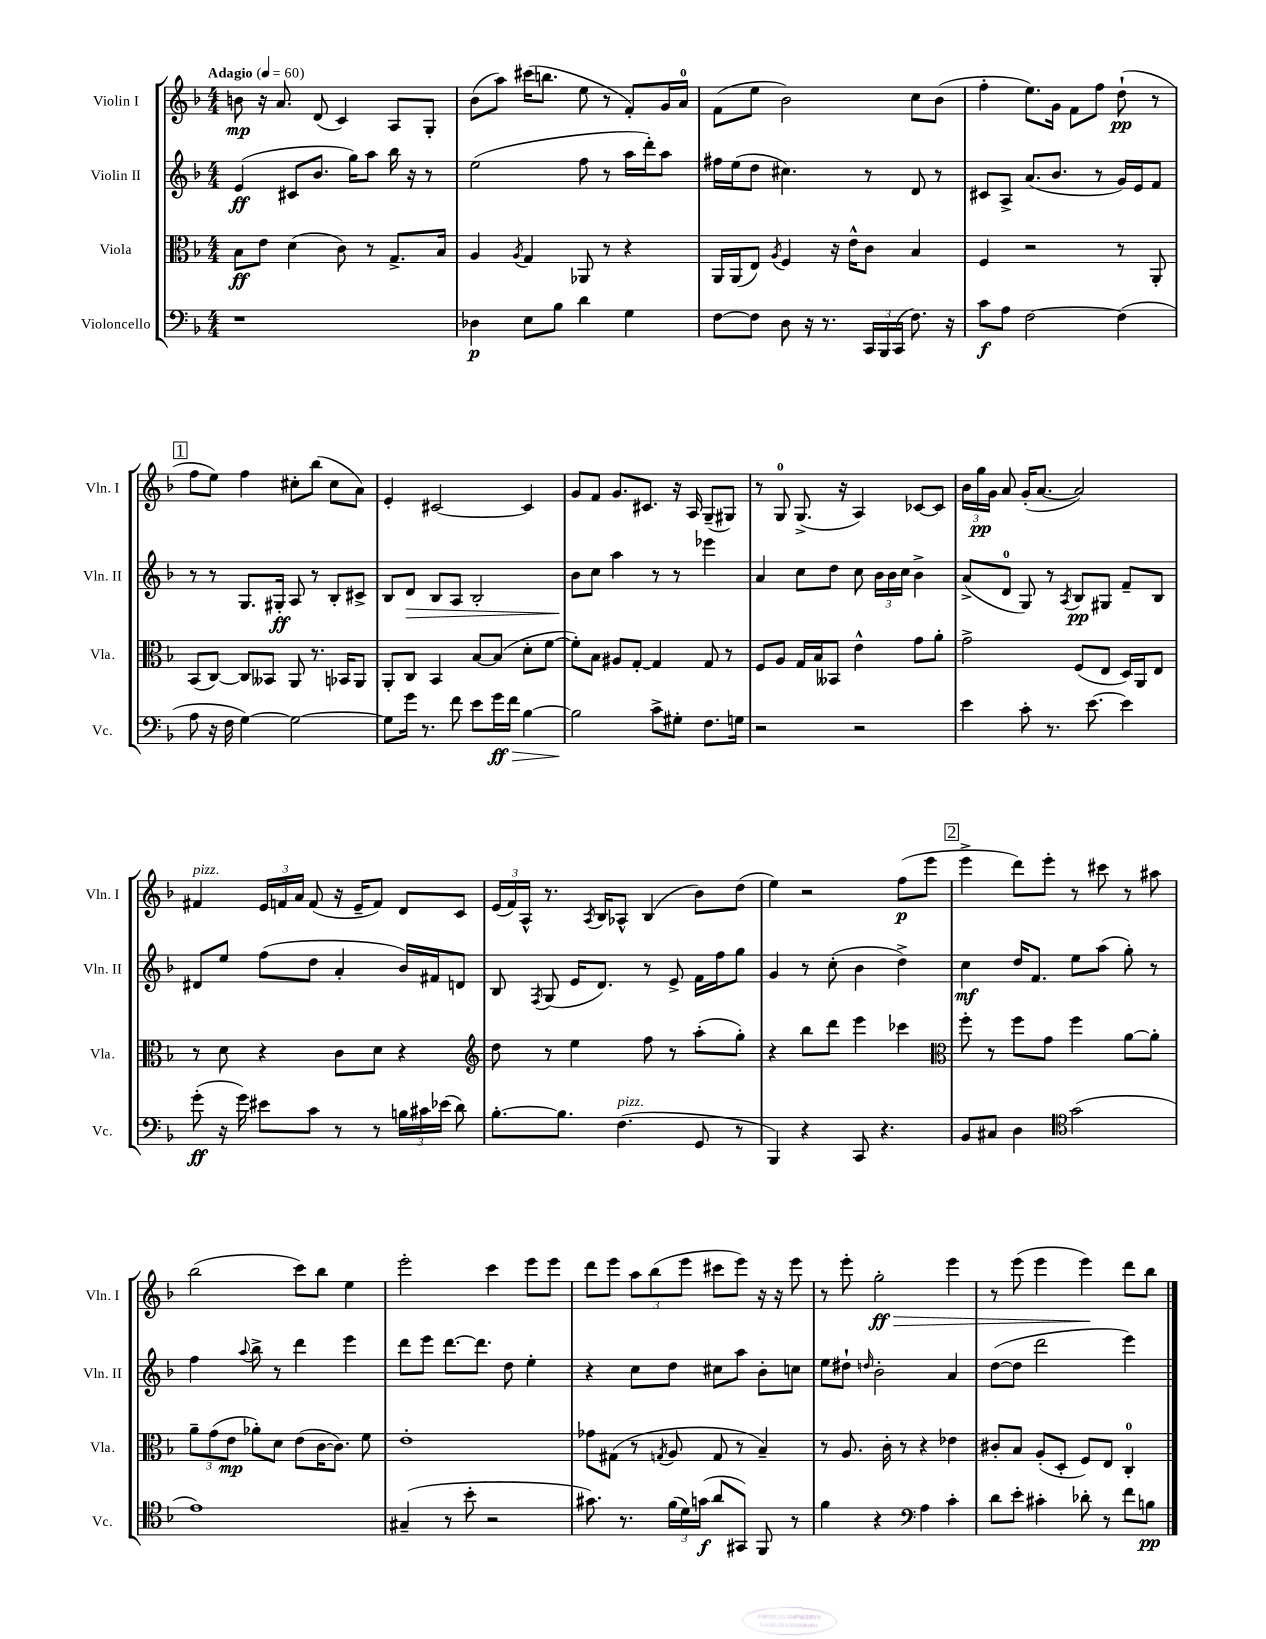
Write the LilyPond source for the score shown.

<<
\new StaffGroup <<
\new Staff = "s0" \with { instrumentName = "Violin I" shortInstrumentName = "Vln. I" } {
    \clef treble \key f \major \numericTimeSignature \time 4/4 \tempo "Adagio" 4 = 60
    \autoBeamOff b'8\mp r16 a'8. d'8( c'4) a8[ g8]-. |
    bes'8[( a''8]) cis'''16[( b''8.] e''8 r8 f'8[-.) g'16 a'16]-0 |
    f'8[( e''8] bes'2) c''8[ bes'8]( |
    f''4-. e''8.[) g'16] f'8[ f''8] d''8-!\pp( r8 |
    \mark \markup { \box "1" } f''8[ e''8]) f''4 cis''8[-. bes''8]( cis''8[ a'8]) |
    e'4-. cis'2~ cis'4 |
    g'8[ f'8] g'8.[ cis'8.] r16 a16 g8[--( gis8]) |
    r8 g8-0 g8.->( r16 a4) ces'8[~ ces'8] |
    \tuplet 3/2 { bes'16[ g''16\pp g'16] } a'8 g'16[-.( a'8.]~ a'2) |
    fis'4^\markup { \italic "pizz." } \tuplet 3/2 { e'16[ f'16 a'16] } f'8( r16 e'16[-- f'8]) d'8[ c'8] |
    \tuplet 3/2 { e'16[( f'16) a16]-^ } r8. \acciaccatura { a8 } bes16[ aes8]-^ bes4( bes'8[) d''8]( |
    e''4) r2 f''8[\p( e'''8] |
    \mark \markup { \box "2" } e'''4-> d'''8[) e'''8]-. r8 cis'''8 r8 ais''8 |
    bes''2( c'''8[) bes''8] e''4 |
    e'''2-. c'''4 e'''8[ e'''8] |
    d'''8[ e'''8] \tuplet 3/2 { a''8[ bes''8( e'''8] } cis'''8[ e'''8]) r16 r16 e'''8 |
    r8 e'''8-. g''2-.\ff\> e'''4 |
    r8 e'''8( e'''4 e'''4\!) d'''8[ bes''8] \bar "|." |
}
\new Staff = "s1" \with { instrumentName = "Violin II" shortInstrumentName = "Vln. II" } {
    \clef treble \key f \major \numericTimeSignature \time 4/4
    \autoBeamOff e'4\ff( cis'8[ bes'8.] g''16[) a''8] bes''16 r16 r8 |
    e''2( f''8 r8 a''16[ d'''16-.) a''8] |
    fis''16[ e''16( d''8] cis''4.) r8 d'8 r8 |
    cis'8[ a8]-> a'8.[( bes'8.] r8 g'16[) e'16 f'8] |
    \mark \markup { \box "1" } r8 r8 g8.[ gis16]-.\ff a8 r8 bes8[-. cis'8]-> |
    bes8[ d'8]\> bes8[ a8] bes2-. |
    bes'8[\! c''8] a''4 r8 r8 ees'''4 |
    a'4 c''8[ d''8] c''8 \tuplet 3/2 { bes'16[ bes'16 c''16] } bes'4-> |
    a'8[->( d'8]-0 g8) r8 \acciaccatura { a8 } bes8[\pp gis8] f'8[-- bes8] |
    dis'8[ e''8] f''8[( d''8] a'4-. bes'16[) fis'16 d'8] |
    bes8 \acciaccatura { f8 } g8( e'16[ d'8.]) r8 e'8-> f'16[ f''16 g''8] |
    g'4 r8 c''8-.( bes'4 d''4->) |
    \mark \markup { \box "2" } c''4\mf d''16[ f'8.] e''8[ a''8]( g''8-.) r8 |
    f''4 \appoggiatura { a''8 } bes''8-> r8 d'''4 e'''4 |
    d'''8[ e'''8] d'''8.[~ d'''8.] d''8 e''4-. |
    r4 c''8[ d''8] cis''8[ a''8] bes'8[-. c''8] |
    e''8[ dis''8]-! \grace { d''16 } bes'2-. a'4 |
    d''8[~( d''8] d'''2 e'''4) \bar "|." |
}
\new Staff = "s2" \with { instrumentName = "Viola" shortInstrumentName = "Vla." } {
    \clef alto \key f \major \numericTimeSignature \time 4/4
    \autoBeamOff bes8[\ff e'8] d'4( c'8) r8 g8.[-> bes16] |
    a4 \acciaccatura { a8 } g4 aes,8 r8 r4 |
    a,16[ a,16( e8]) \acciaccatura { a8 } f4 r16 e'16[-^ c'8] bes4 |
    f4 r2 r8 a,8-. |
    \mark \markup { \box "1" } bes,8[( c8]~) c8[ beses,8] a,8 r8. bes,16[ a,8] |
    a,8[-. c8] bes,4 bes8[~ bes8]( d'8[-. f'8]~ |
    f'8[-.) bes8] ais8[ g8]~-. g4 g8 r8 |
    f8[ a8] g16[ bes16 beses,8] e'4-^ g'8[ a'8]-. |
    g'2-> f8[( e8] d16[) a,16 e8] |
    r8 d'8 r4 c'8[ d'8] r4 |
    \clef treble d''8 r8 e''4 f''8 r8 a''8[-.( g''8]-.) |
    r4 bes''8[ d'''8] e'''4 ces'''4 |
    \mark \markup { \box "2" } \clef alto f''8-. r8 f''8[ g'8] f''4 a'8[~ a'8]-. |
    \tuplet 3/2 { a'8[-- g'8( e'8]\mp } aes'8[-.) d'8] e'8[( c'16~ c'8.]) f'8 |
    e'1-. |
    ges'8[ gis8]( r8 \acciaccatura { g8 } a8 g8 r8 bes4--) |
    r8 a8. c'16-. r8 r4 ees'4 |
    cis'8[-. bes8] a8[-.( d8]-. f8[) e8] c4-0-. \bar "|." |
}
\new Staff = "s3" \with { instrumentName = "Violoncello" shortInstrumentName = "Vc." } {
    \clef bass \key f \major \numericTimeSignature \time 4/4
    \autoBeamOff r1 |
    des4\p e8[ bes8] d'4 g4 |
    f8[~ f8] d8 r16 r8. \tuplet 3/2 { c,16[ bes,,16 c,16]( } f8.) r16 |
    c'8[\f a8] f2~ f4( |
    \mark \markup { \box "1" } a8 r16 f16 g4~) g2~ |
    g8[ g'16] r8. f'8 e'8[ g'16\ff\> f'16] bes4~ |
    bes2\! c'8[-> gis8]-. f8.[ g16] |
    r2 r2 |
    e'4 c'8-. r8. e'8.~ e'4 |
    g'8-.\ff( r16 g'16) eis'8[ c'8] r8 r8 \tuplet 3/2 { b16[ cis'16 ees'16]( } d'8) |
    bes8.[~-. bes8.] f4.^\markup { \italic "pizz." }( g,8 r8 |
    bes,,4) r4 c,8 r4. |
    \mark \markup { \box "2" } bes,8[ cis8] d4 \clef tenor g'2( |
    e'1) |
    gis4--( r8 bes'8-. r2 |
    gis'8.) r8. \tuplet 3/2 { f'16[( d'16) g'16]\f( } a'8[ gis,8]) f,8 r8 |
    f'4 r4 \clef bass a4 c'4-. |
    d'8[ e'8]-. cis'4-. des'8-. r8 f'8[ b8]\pp \bar "|." |
}
>>
>>
\layout { \context { \Score \remove "Bar_number_engraver" } }
